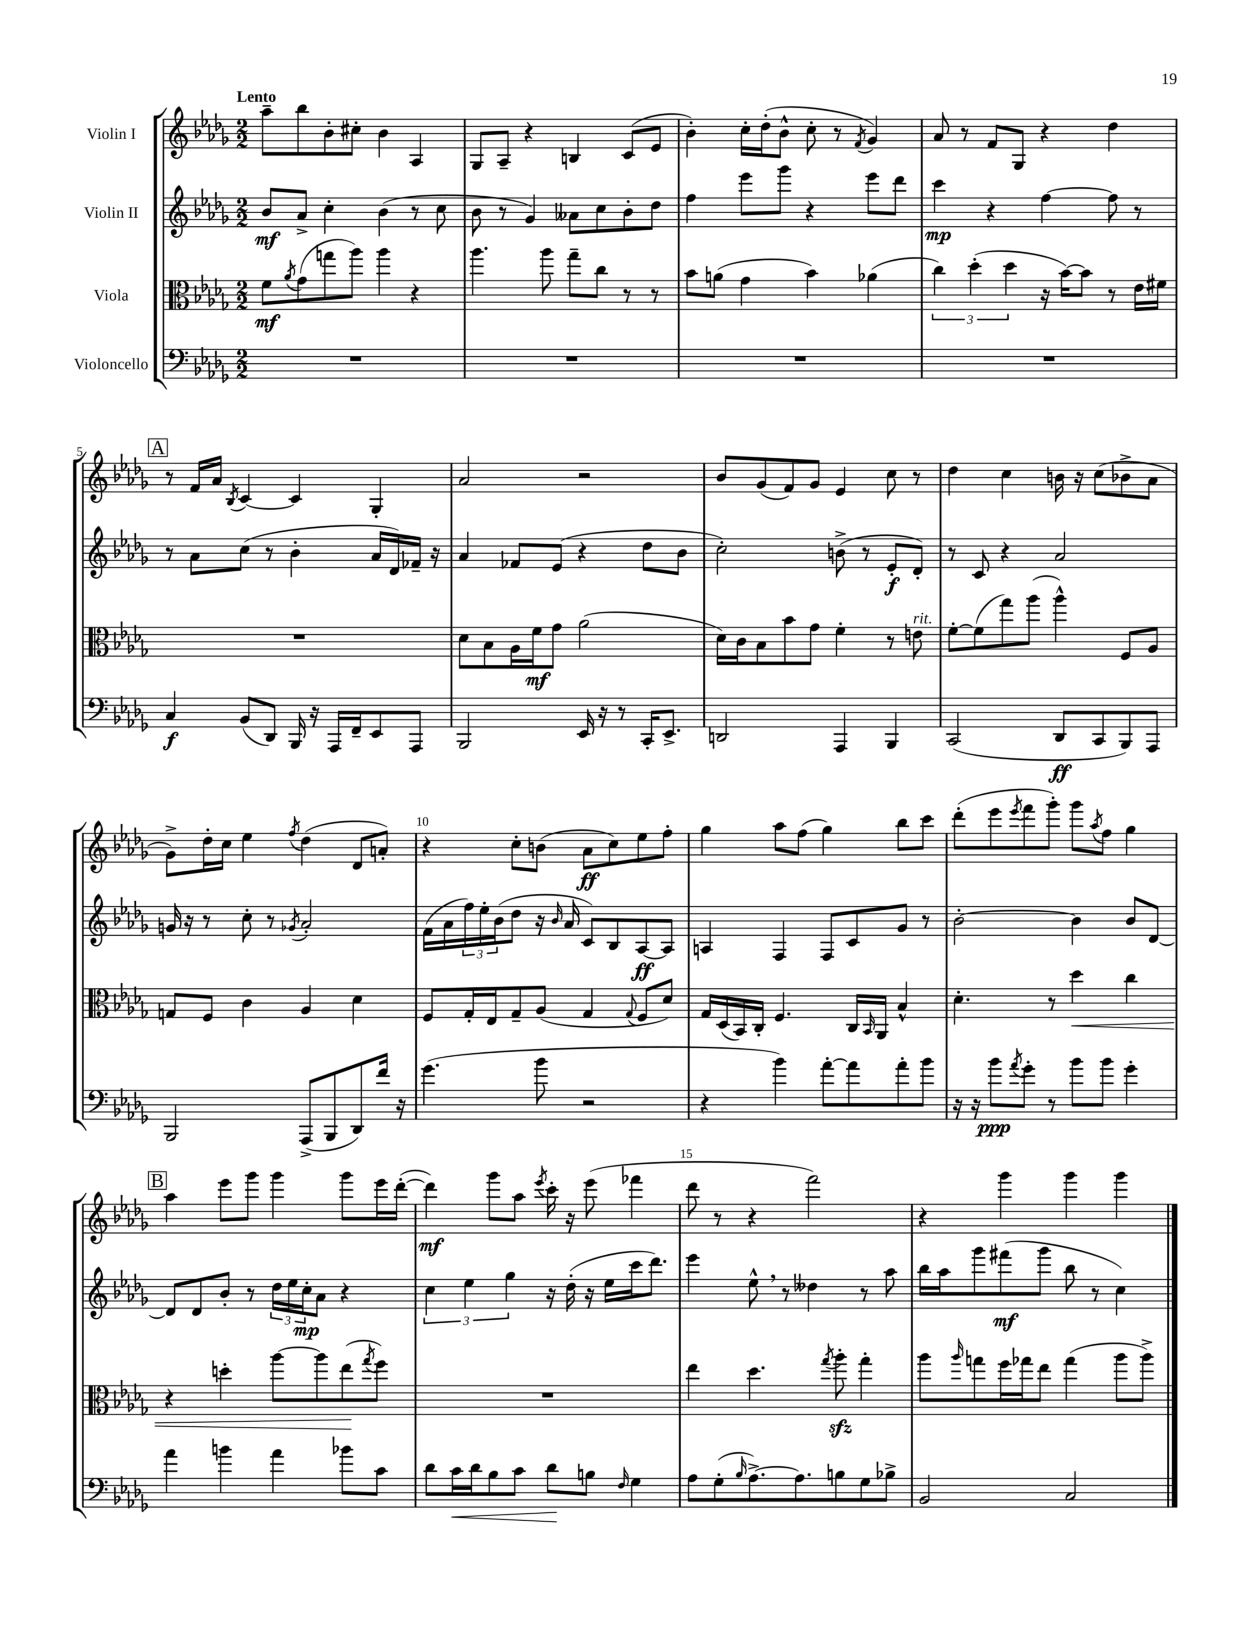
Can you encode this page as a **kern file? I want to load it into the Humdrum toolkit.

**kern	**dynam	**kern	**dynam	**kern	**dynam	**kern	**dynam
*part4	*part4	*part3	*part3	*part2	*part2	*part1	*part1
*staff4	*staff4	*staff3	*staff3	*staff2	*staff2	*staff1	*staff1
*I"Violoncello	*	*I"Viola	*	*I"Violin II	*	*I"Violin I	*
*clefF4	*	*clefC3	*	*clefG2	*	*clefG2	*
*k[b-e-a-d-g-]	*	*k[b-e-a-d-g-]	*	*k[b-e-a-d-g-]	*	*k[b-e-a-d-g-]	*
*M2/2	*	*M2/2	*	*M2/2	*	*M2/2	*
=1	=1	=1	=1	=1	=1	=1	=1
!	!	!	!	!	!	!LO:TX:a:B:t=Lento	!
1r	.	8f\L	mf	8b-/L	mf	8aa-~\L	.
.	.	8qa-/	.	.	.	.	.
.	.	(8g-\	.	8a-^/J	.	8bb-\	.
.	.	8ggn\	.	4cc'\	.	8b-'\	.
.	.	8aa-\J)	.	.	.	8cc#X'\J	.
.	.	4aa-\	.	(4b-\	.	4b-\	.
.	.	4r	.	8r	.	4A-/	.
.	.	.	.	8cc\	.	.	.
=2	=2	=2	=2	=2	=2	=2	=2
1r	.	4.aa-\	.	8b-\	.	8G-/L	.
.	.	.	.	8r	.	8A-~/J	.
.	.	.	.	4g-/)	.	4r	.
.	.	8aa-\	.	.	.	.	.
.	.	8gg-~\L	.	8a--X\L	.	4Bn/	.
.	.	8cc\J	.	8cc\	.	.	.
.	.	8r	.	8b-'\	.	(8c/L	.
.	.	8r	.	8dd-\J	.	8e-/J	.
=3	=3	=3	=3	=3	=3	=3	=3
1r	.	8b-\L	.	4ff\	.	4b-'\)	.
.	.	(8an\J	.	.	.	.	.
.	.	4g-\	.	8eee-\L	.	16cc'\LL	.
.	.	.	.	.	.	(16dd-'\J	.
.	.	.	.	8ggg-\J	.	8b-^^\J	.
.	.	4b-\)	.	4r	.	8cc'\	.
.	.	.	.	.	.	8r	.
.	.	.	.	.	.	8qf/	.
.	.	(4a-X\	.	8eee-\L	.	4g-/)	.
.	.	.	.	8ddd-\J	.	.	.
=4	=4	=4	=4	=4	=4	=4	=4
1r	.	6cc\)	.	4ccc\	mp	8a-/	.
.	.	.	.	.	.	8r	.
.	.	(6dd-'\	.	.	.	.	.
.	.	.	.	4r	.	8f/L	.
.	.	6dd-\	.	.	.	.	.
.	.	.	.	.	.	8G-/J	.
.	.	16r	.	[4ff\	.	4r	.
.	.	[16b-\KL)	.	.	.	.	.
.	.	8b-\J]	.	.	.	.	.
.	.	8r	.	8ff\]	.	4dd-\	.
.	.	16e-\LL	.	8r	.	.	.
.	.	16f#X\JJ	.	.	.	.	.
!!LO:LB:g=z
!!LO:REH:place=s1:t=A
=5	=5	=5	=5	=5	=5	=5	=5
4C/	f	1r	.	8r	.	8r	.
.	.	.	.	8a-\L	.	16f/LL	.
.	.	.	.	.	.	16a-/JJ	.
.	.	.	.	.	.	8qB-/	.
(8BB-/L	.	.	.	(8cc\J	.	[4c/	.
8DD-/J)	.	.	.	8r	.	.	.
16BBB-/	.	.	.	4b-'\	.	4c/]	.
16r	.	.	.	.	.	.	.
16AAA-/LL	.	.	.	.	.	.	.
16FF~/J	.	.	.	.	.	.	.
8EE-/	.	.	.	16a-/LL	.	4G-'/	.
.	.	.	.	16d-/)	.	.	.
8AAA-/J	.	.	.	16f-X~/JJ	.	.	.
.	.	.	.	16r	.	.	.
=6	=6	=6	=6	=6	=6	=6	=6
2BBB-/	.	8d-\L	.	4a-/	.	2a-/	.
.	.	8B-\	.	.	.	.	.
.	.	16A-\L	.	8f-X/L	.	.	.
.	.	16f\J	mf	.	.	.	.
.	.	8g-\J	.	(8e-/J	.	.	.
16EE-/	.	(2a-\	.	4r	.	2r	.
16r	.	.	.	.	.	.	.
8r	.	.	.	.	.	.	.
16CC'/KL	.	.	.	8dd-\L	.	.	.
8.EE-^/J	.	.	.	.	.	.	.
.	.	.	.	8b-\J	.	.	.
=7	=7	=7	=7	=7	=7	=7	=7
2DDn/	.	16d-\LL)	.	2cc'\)	.	8b-/L	.
.	.	16c\J	.	.	.	.	.
.	.	8B-\	.	.	.	(8g-/	.
.	.	8b-\	.	.	.	8f/)	.
.	.	8g-\J	.	.	.	8g-/J	.
4AAA-/	.	4f'\	.	(8bn^\	.	4e-/	.
.	.	.	.	8r	.	.	.
4BBB-/	.	8r	.	8e-'/L	f	8cc\	.
!	!	!LO:TX:a:i:t=rit.	!	!	!	!	!
.	.	8en\	.	8d-'/J)	.	8r	.
=8	=8	=8	=8	=8	=8	=8	=8
(2CC/	.	[8f'\L	.	8r	.	4dd-\	.
.	.	(8f\]	.	8c/	.	.	.
.	.	8gg-\)	.	4r	.	4cc\	.
.	.	(8aa-\J	.	.	.	.	.
8DD-/L	ff	4aa-^^\)	.	2a-/	.	16bn\	.
.	.	.	.	.	.	16r	.
8CC/	.	.	.	.	.	(8cc\L	.
8BBB-/)	.	8F/L	.	.	.	8b-X^\	.
8AAA-/J	.	8A-/J	.	.	.	8a-\J	.
!!LO:LB:g=z
=9	=9	=9	=9	=9	=9	=9	=9
2BBB-/	.	8Gn/L	.	16gn/	.	8g-^\L)	.
.	.	.	.	16r	.	.	.
.	.	8F/J	.	8r	.	16dd-'\L	.
.	.	.	.	.	.	16cc\JJ	.
.	.	4c\	.	8cc'\	.	4ee-\	.
.	.	.	.	8r	.	.	.
.	.	.	.	8qg-X/	.	8qff/	.
(8AAA-^/L	.	4A-/	.	2a-'/	.	(4dd-\	.
8BBB-/	.	.	.	.	.	.	.
8DD-/)	.	4d-\	.	.	.	8d-/L	.
16f/Jk	.	.	.	.	.	8an'/J)	.
16r	.	.	.	.	.	.	.
=10	=10	=10	=10	=10	=10	=10	=10
(4.g-\	.	8F/L	.	(16f\LL	.	4r	.
.	.	.	.	16a-\	.	.	.
.	.	16G-'/L	.	24ff\)	.	.	.
.	.	.	.	24ee-'\	.	.	.
.	.	16E-/J	.	.	.	.	.
.	.	.	.	(24b-\J	.	.	.
.	.	8G-~/	.	8dd-\J	.	8cc'\L	.
8b-\	.	(8A-/J	.	16r	.	(8bn\J	.
.	.	.	.	16qqb-/	.	.	.
.	.	.	.	16a-/	.	.	.
2r	.	4G-/	.	8c/L)	.	8a-\L	ff
.	.	.	.	8B-/	.	8cc\)	.
.	.	8qqG-/	.	.	.	.	.
.	.	8F/L	.	[8A-/	ff	8ee-\	.
.	.	8d-/J)	.	8A-/J]	.	8ff'\J	.
=11	=11	=11	=11	=11	=11	=11	=11
4r	.	16G-/LL	.	4An/	.	4gg-\	.
.	.	(16D-/	.	.	.	.	.
.	.	16BB-/)	.	.	.	.	.
.	.	16C'/JJ	.	.	.	.	.
4b-\)	.	4.F/	.	4F/	.	8aa-\L	.
.	.	.	.	.	.	(8ff\J	.
[8a-'\L	.	.	.	8F/L	.	4gg-\)	.
8a-\]	.	16C/LL	.	8c/	.	.	.
.	.	16qqBB-/	.	.	.	.	.
.	.	16AA-/JJ	.	.	.	.	.
8a-'\	.	4B-^^/	.	8g-/J	.	8bb-\L	.
8b-\J	.	.	.	8r	.	8ccc\J	.
=12	=12	=12	=12	=12	=12	=12	=12
16r	.	4.d-'\	.	[2b-'\	.	(8ddd-'\L	.
16r	.	.	.	.	.	.	.
8b-\L	ppp	.	.	.	.	8eee-\	.
8qa-/	.	.	.	.	.	8qeee-/	.
8g-'\J	.	.	.	.	.	8fff\	.
8r	.	8r	.	.	.	8ggg-'\J)	.
!	!	!	!LO:HP:b	!	!	!	!
8b-\L	.	4dd-\	<	4b-\]	.	8ggg-\L	.
.	.	.	.	.	.	8qaa-/	.
8b-\J	.	.	.	.	.	8ff\J	.
4g-'\	.	4cc\	.	8b-/L	.	4gg-\	.
.	.	.	.	[8d-/J	.	.	.
!!LO:LB:g=z
!!LO:REH:place=s1:t=B
=13	=13	=13	=13	=13	=13	=13	=13
4a-\	.	4r	.	8d-/L]	.	4aa-\	.
.	.	.	.	8d-/	.	.	.
4bn\	.	4ddn'\	.	8b-'/J	.	8eee-\L	.
.	.	.	.	8r	.	8ggg-\J	.
4a-\	.	[8aa-\L	.	24dd-\LL	.	4ggg-\	.
.	.	.	.	24ee-\	.	.	.
.	.	.	.	24cc'\J	mp	.	.
.	.	8aa-\]	.	8a-\J	.	.	.
8b-X\L	.	(8ee-\	.	4r	.	8ggg-\L	.
.	.	8qgg-/	.	.	.	.	.
8c\J	.	8ff\J)	[	.	.	16eee-\L	.
.	.	.	.	.	.	([16ddd-'\JJ	.
=14	=14	=14	=14	=14	=14	=14	=14
8d-\L	.	1r	.	6cc\	.	4ddd-\])	mf
!	!LO:HP:b	!	!	!	!	!	!
16c\L	<	.	.	.	.	.	.
.	.	.	.	6ee-\	.	.	.
16d-\J	.	.	.	.	.	.	.
8B-\	.	.	.	.	.	8ggg-\L	.
.	.	.	.	6gg-\	.	.	.
8c\J	.	.	.	.	.	8aa-\J	.
.	.	.	.	.	.	8qeee-/	.
8d-\L	.	.	.	16r	.	16ccc'\	.
.	.	.	.	(16dd-'\	.	16r	.
8Bn\J	[	.	.	16r	.	(8eee-\	.
.	.	.	.	16ee-\LL	.	.	.
16qqF/	.	.	.	.	.	.	.
4G-\	.	.	.	16ccc\J	.	4fff-X\	.
.	.	.	.	8.ddd-\J)	.	.	.
=15	=15	=15	=15	=15	=15	=15	=15
8A-\L	.	4ee-\	.	4eee-\	.	8ddd-\	.
(8G-'\	.	.	.	.	.	8r	.
16qqB-/	.	.	.	.	.	.	.
[8.A-^\)	.	4.dd-\	.	8ee-^^,\	.	4r	.
.	.	.	.	8r	.	.	.
8.A-\]	.	.	.	.	.	.	.
.	.	.	.	4dd--X\	.	2fff\)	.
.	.	8qgg-/	.	.	.	.	.
8Bn\	.	8aa-zz'\	.	.	.	.	.
8G-\	.	4gg-'\	.	8r	.	.	.
8B-X^\J	.	.	.	8aa-\	.	.	.
=16	=16	=16	=16	=16	=16	=16	=16
2BB-/	.	8aa-\L	.	16bb-\LL	.	4r	.
.	.	.	.	16aa-\J	.	.	.
.	.	16qqaa-/	.	.	.	.	.
.	.	8ggn\	.	8ggg-\	.	.	.
.	.	16ff\L	.	(8fff#X\	mf	4ggg-\	.
.	.	16gg-X\J	.	.	.	.	.
.	.	8ee-\J	.	8ggg-\J	.	.	.
2C/	.	(4gg-\	.	8bb-\	.	4ggg-\	.
.	.	.	.	8r	.	.	.
.	.	8aa-\L	.	4cc\)	.	4ggg-\	.
.	.	8aa-^\J)	.	.	.	.	.
==	==	==	==	==	==	==	==
*-	*-	*-	*-	*-	*-	*-	*-
